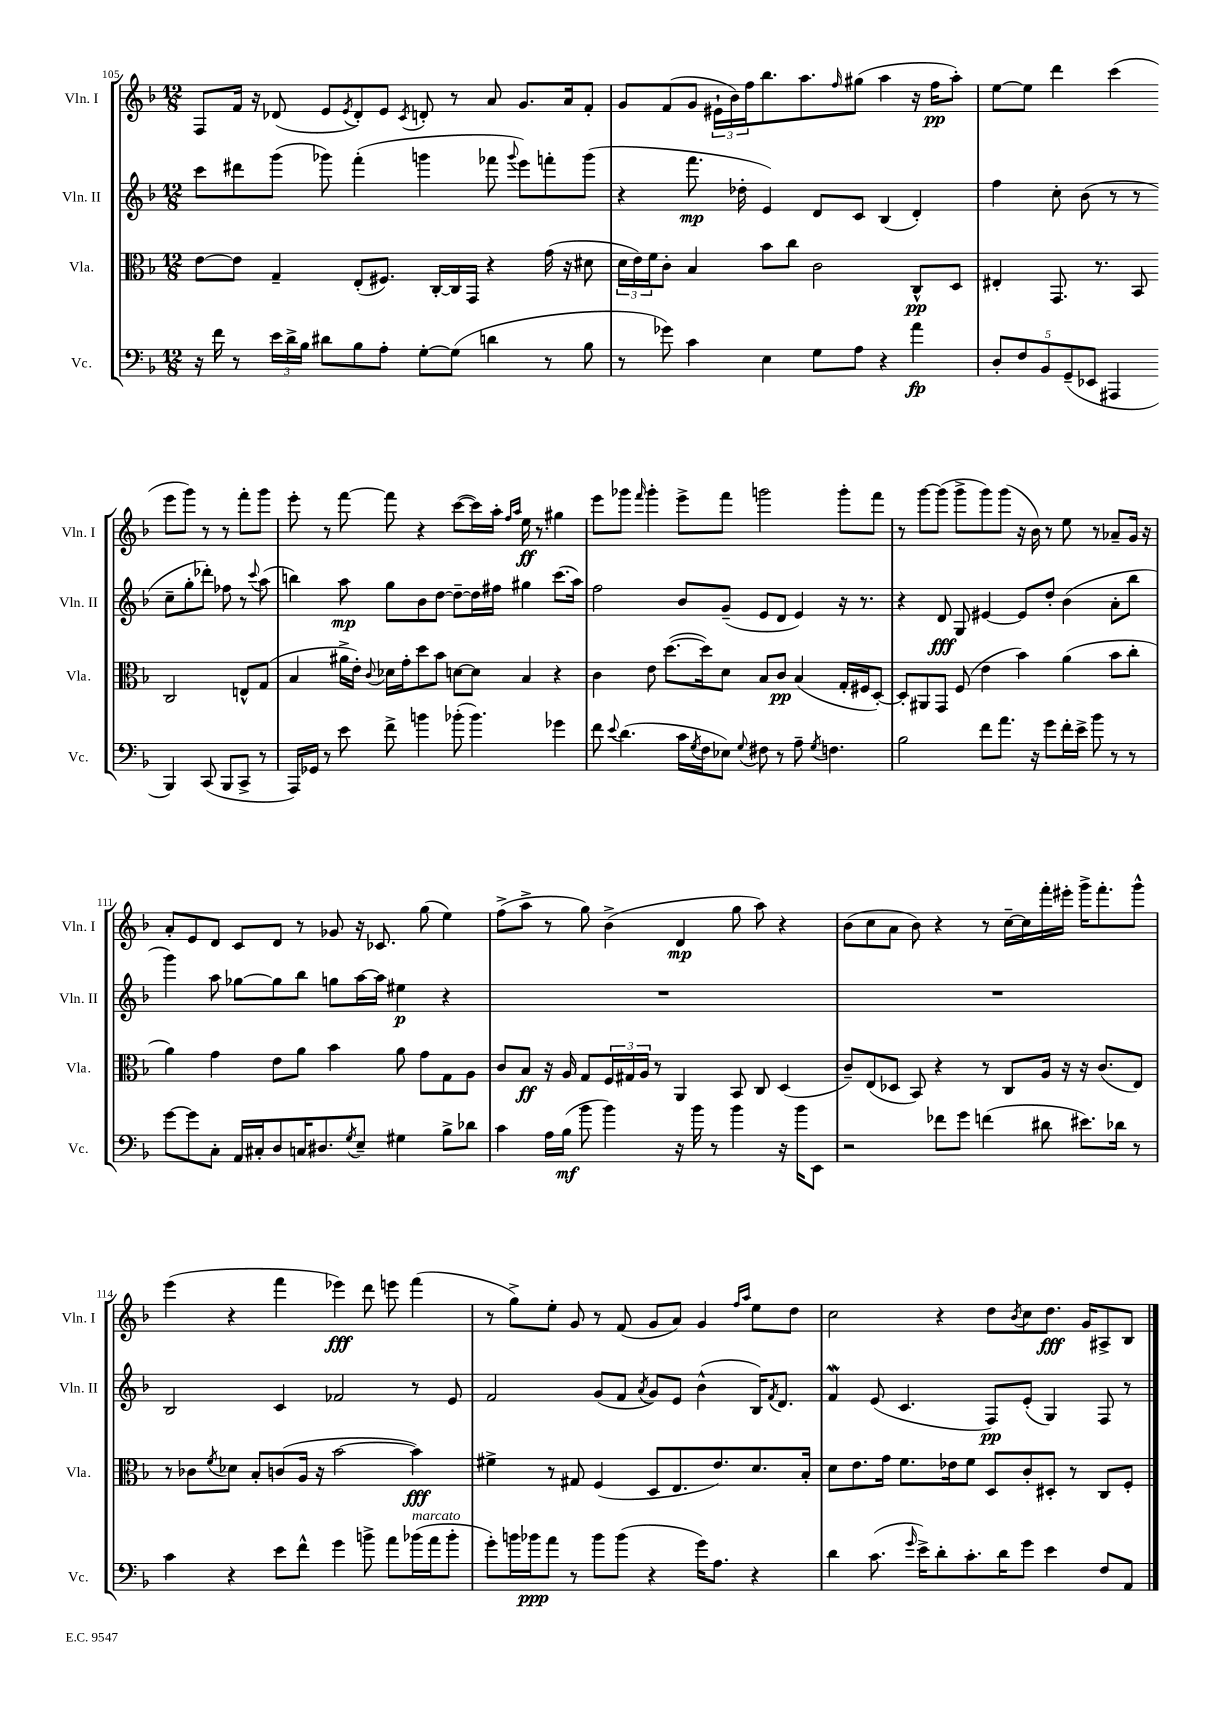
<<
\new StaffGroup <<
\new Staff = "s0" \with { instrumentName = "Vln. I" shortInstrumentName = "Vln. I" } {
    \clef treble \key f \major \numericTimeSignature \time 12/8
    f8 f'16 r16 des'8( e'8 \acciaccatura { e'8 } des'8-.) e'8 \acciaccatura { c'8 } d'8-. r8 a'8 g'8. a'16 f'8-. |
    g'8 f'8( g'8 \tuplet 3/2 { eis'16-! bes'16) f''16 } bes''8. a''8. \grace { f''16 } gis''8( a''4 r16 f''16\pp a''8-.) |
    e''8~ e''8 d'''4 c'''4( e'''8 g'''8) r8 r8 f'''8-. g'''8 |
    e'''8-. r8 f'''8~ f'''8 r4 c'''8~( c'''16) a''16-. \grace { f''16 a''16 } e''16\ff r8. gis''4 |
    e'''8 ges'''8 \grace { f'''16 } ges'''4-. e'''8-> f'''8 g'''2 g'''8-. f'''8 |
    r8 g'''8~ g'''8( g'''8-> g'''8) g'''8( r16 bes'16) r8 e''8 r8 aes'8-- g'16 r16 |
    a'8-. e'8 d'8 c'8 d'8 r8 ges'8 r16 ces'8. g''8( e''4) |
    f''8->( a''8-> r8 g''8) bes'4->( d'4\mp g''8 a''8) r4 |
    bes'8( c''8 a'8 bes'8) r4 r8 c''16~-- c''16 f'''16-. eis'''16-. g'''16-> f'''8.-. g'''8-^ |
    e'''4( r4 f'''4 ees'''4\fff) d'''8 e'''8 f'''4( |
    r8 g''8->) e''8-. g'8 r8 f'8( g'8 a'8) g'4 \grace { f''16 a''16 } e''8 d''8 |
    c''2 r4 d''8 \acciaccatura { bes'8 } c''8 d''8.\fff g'16 ais8-> bes8 \bar "|." |
}
\new Staff = "s1" \with { instrumentName = "Vln. II" shortInstrumentName = "Vln. II" } {
    \clef treble \key f \major \numericTimeSignature \time 12/8
    c'''8 dis'''8 g'''8( ges'''8) f'''4-.( g'''4 fes'''8 \appoggiatura { g'''8 } e'''8) f'''8-. g'''8( |
    r4 f'''8.\mp des''16-. e'4) d'8 c'8 bes4( d'4-.) |
    f''4 c''8-. bes'8( r8 r8 c''8-- g''8-. des'''8-.) fes''8 r8 \appoggiatura { c'''8 } a''8( |
    b''4) a''8\mp g''8 bes'8 d''8~ d''8~-- d''16 fis''16 gis''4 c'''8.( a''16) |
    f''2 bes'8 g'8--( e'8 d'8 e'4) r16 r8. |
    r4 d'8\fff g8 eis'4~ eis'8 d''8-. bes'4( a'8-. bes''8 |
    g'''4) a''8 ges''8~ ges''8 bes''8 g''8 a''16~ a''16 eis''4\p r4 |
    R1. |
    R1. |
    bes2 c'4 fes'2 r8 e'8 |
    f'2 g'8( f'8 \acciaccatura { a'8 } g'8) e'8 bes'4-^( bes16) \acciaccatura { f'8 } d'8. |
    f'4\mordent e'8( c'4. f8\pp) e'8-.( g4) f8 r8 \bar "|." |
}
\new Staff = "s2" \with { instrumentName = "Vla." shortInstrumentName = "Vla." } {
    \clef alto \key f \major \numericTimeSignature \time 12/8
    e'8~ e'8 g4-- e8-.( fis8.) c16~-. c16 g,16 r4 g'16( r16 dis'8 |
    \tuplet 3/2 { d'16 e'16) f'16 } c'8-. bes4 bes'8 c''8 c'2 c8-^\pp d8 |
    eis4-. g,8. r8. bes,8 c2 e8-^ g8( |
    bes4 ais'16-> e'16-.) \appoggiatura { c'8 } des'16 g'16-. d''8 bes'8 d'8~ d'8 bes4 r4 |
    c'4 e'8 d''8.~( d''16) d'8 bes8 c'8\pp bes4( g16-. fis16 d8~-.) |
    d8-. ais,8 g,8 f8( e'4 bes'4) a'4( bes'8 c''8-. |
    a'4) g'4 e'8 a'8 bes'4 a'8 g'8 g8 a8 |
    c'8 bes8\ff r16 a16 g8 \tuplet 3/2 { f16 gis16 a16 } r8 a,4 bes,8 c8 d4( |
    c'8--) e8( des8 bes,8) r4 r8 c8 a16 r16 r16 c'8.( e8) |
    r8 ces'8 \acciaccatura { f'8 } des'8 bes8-. c'8( a16 r16 bes'2~ bes'4\fff) |
    fis'4-> r8 gis8 f4( d8 e8. e'8.) d'8. bes16-. |
    d'8 e'8. g'16 f'8. ees'16 f'8 d8 c'8-. dis8-. r8 c8 f8-. \bar "|." |
}
\new Staff = "s3" \with { instrumentName = "Vc." shortInstrumentName = "Vc." } {
    \clef bass \key f \major \numericTimeSignature \time 12/8
    r16 f'16 r8 \tuplet 3/2 { e'16 d'16-> bes16 } dis'8 bes8 a8-. g8~-. g8( d'4 r8 bes8 |
    r8 ges'8) c'4 e4 g8 a8 r4 a'4\fp |
    \tuplet 5/4 { d8-. f8 bes,8 g,8--( ees,8 } ais,,4 bes,,4) c,8( bes,,8 c,8-> r8 |
    a,,16) ges,16 r8 e'8 f'8-> b'4 bes'8-.( bes'4.) ges'4 |
    f'8 \appoggiatura { e'8 } d'4.( c'16 \acciaccatura { g8 } f16 ees8) \appoggiatura { g8 } fis8 r8 a8-- \acciaccatura { g8 } f4. |
    bes2 f'8 a'8. r16 g'8 f'16-. e'16-> bes'8 r8 r8 |
    g'8~ g'8 c8-. a,16 cis16-. d8 c16 dis8. \acciaccatura { g8 } e8-- gis4 bes8-> des'8 |
    c'4 a16 bes16\mf( bes'8 bes'4) r16 bes'16 r8 bes'4 r16 bes'16 e,8 |
    r2 fes'8 g'8 f'4( dis'8 eis'8.) des'16 r8 |
    c'4 r4 e'8 f'8-^ g'4 b'8-> a'8 bes'16^\markup { \italic "marcato" }( a'16 bes'8-. |
    g'8-.) b'16 bes'16\ppp a'8 r8 bes'8 bes'8( r4 g'16) a8. r4 |
    d'4 c'8.( \grace { g'16 } e'16->) d'8-. c'8.-. d'16 g'8 e'4 f8 a,8 \bar "|." |
}
>>
>>
\layout { \context { \Score currentBarNumber = #105 } }
